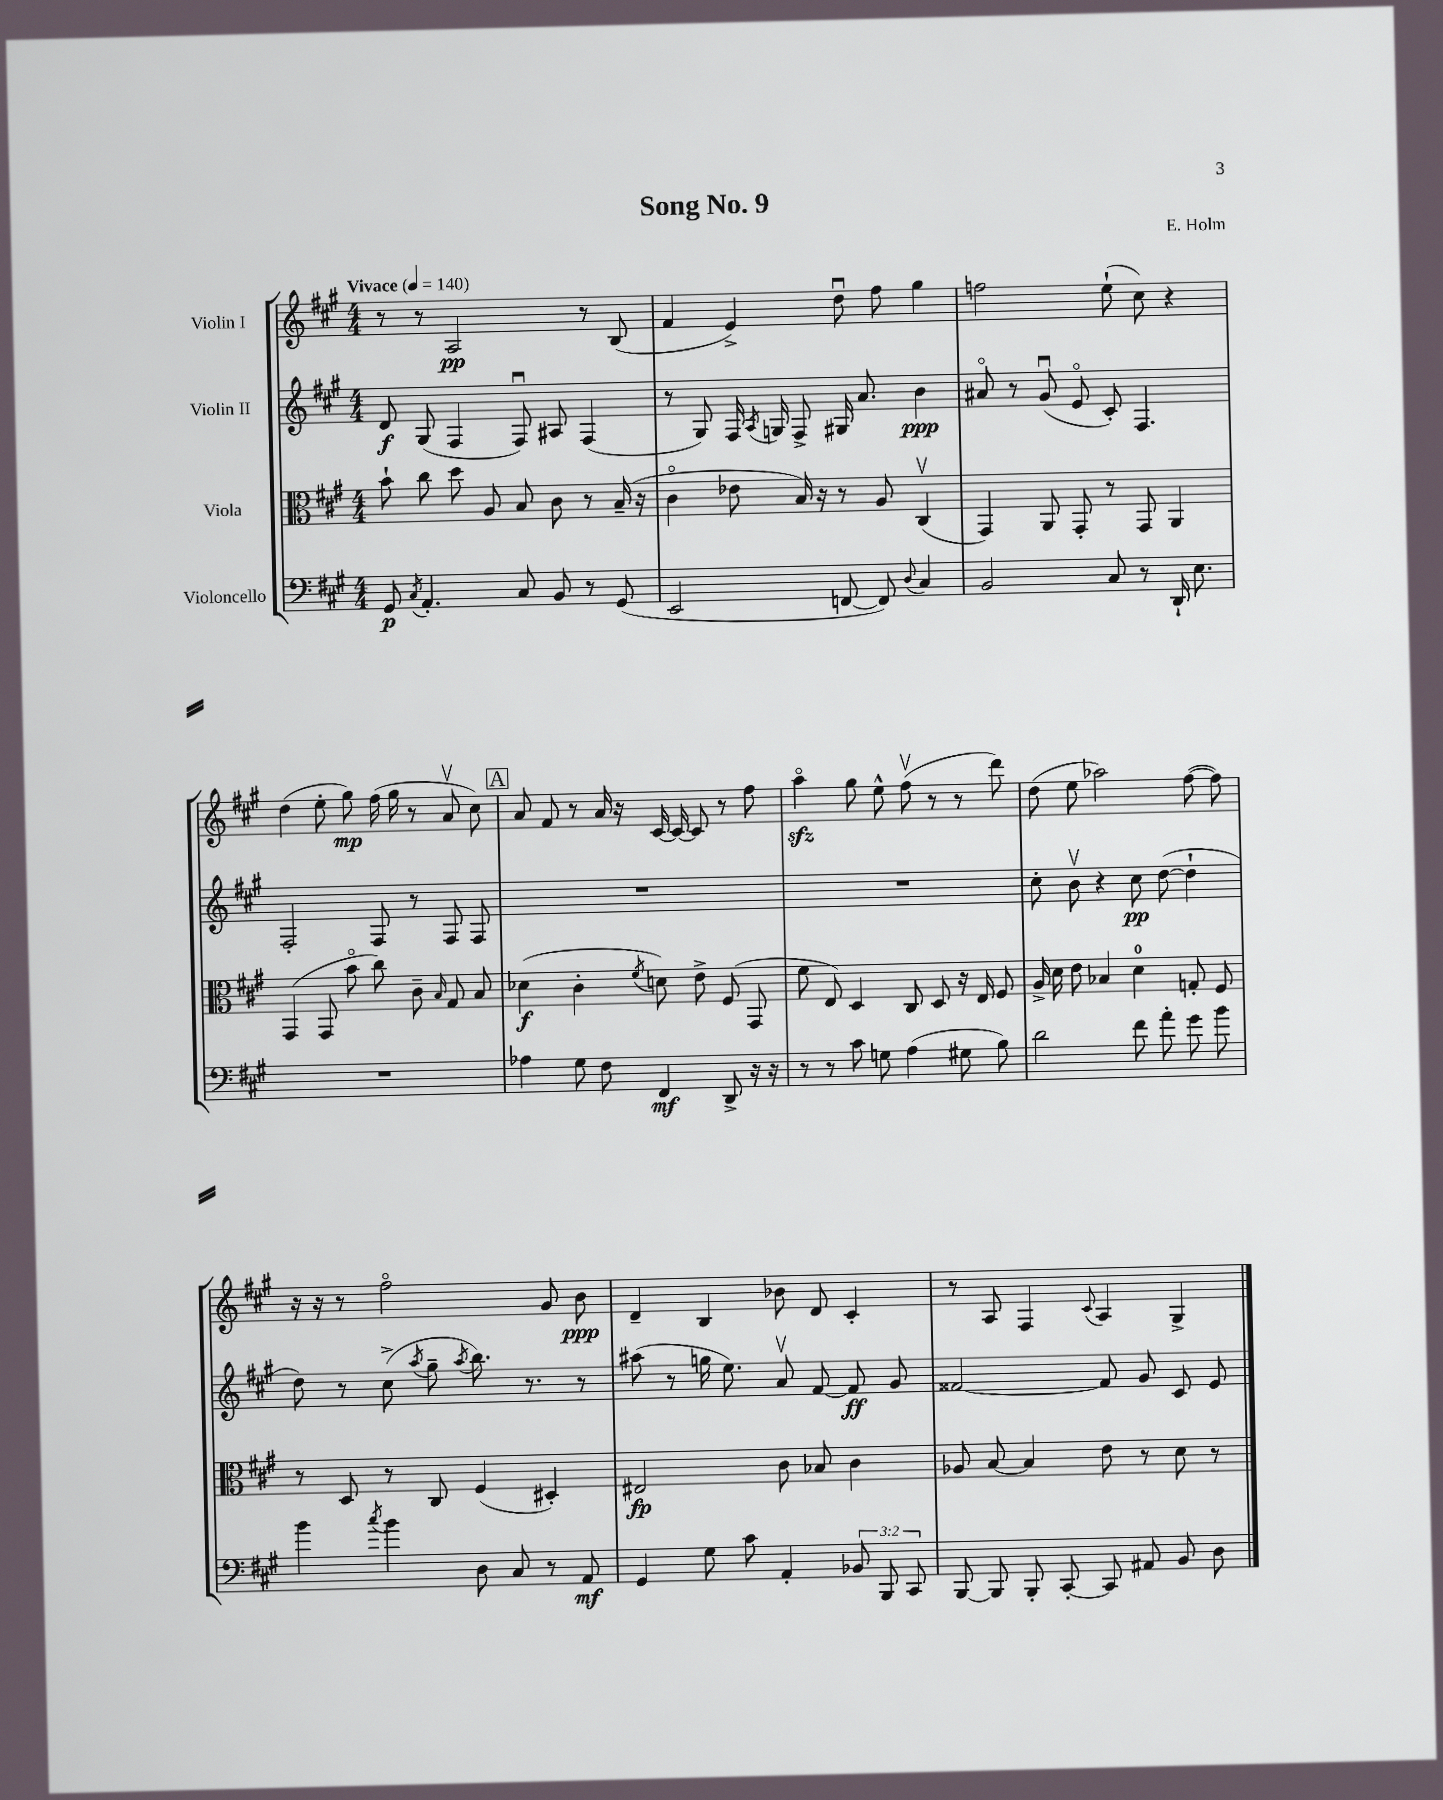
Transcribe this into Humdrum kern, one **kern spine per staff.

**kern	**dynam	**kern	**dynam	**kern	**dynam	**kern	**dynam
*part4	*part4	*part3	*part3	*part2	*part2	*part1	*part1
*staff4	*staff4	*staff3	*staff3	*staff2	*staff2	*staff1	*staff1
*I"Violoncello	*	*I"Viola	*	*I"Violin II	*	*I"Violin I	*
*clefF4	*	*clefC3	*	*clefG2	*	*clefG2	*
*k[f#c#g#]	*	*k[f#c#g#]	*	*k[f#c#g#]	*	*k[f#c#g#]	*
*M4/4	*	*M4/4	*	*M4/4	*	*M4/4	*
*MM140	*	*MM140	*	*MM140	*	*MM140	*
=1	=1	=1	=1	=1	=1	=1	=1
!	!	!	!	!	!	!LO:TX:a:B:t=Vivace	!
8GG#/	p	8b`\	.	8d/	f	8r	.
8qC#/	.	.	.	.	.	.	.
4.AA'/	.	8cc#\	.	(8G#/	.	8r	.
.	.	8dd\	.	4F#/	.	2A/	pp
.	.	8A/	.	.	.	.	.
8C#/	.	8B/	.	8F#u/)	.	.	.
8BB/	.	8c#\	.	8A#X/	.	.	.
8r	.	8r	.	(4F#/	.	8r	.
(8GG#/	.	(16B~/	.	.	.	(8B/	.
.	.	16r	.	.	.	.	.
=2	=2	=2	=2	=2	=2	=2	=2
2EE/	.	4c#\	.	8r	.	4f#/	.
.	.	.	.	8G#/)	.	.	.
.	.	8e-X\	.	16F#/	.	4e^/)	.
.	.	.	.	8qA/	.	.	.
.	.	.	.	16Gn/	.	.	.
.	.	16B/)	.	8F#^/	.	.	.
.	.	16r	.	.	.	.	.
[8FFn/	.	8r	.	16G#X/	.	8ddu\	.
.	.	.	.	8.a/	.	.	.
8FF/])	.	8A/	.	.	.	8ff#\	.
8qqD/	.	.	.	.	.	.	.
4C#/	.	(4C#v/	.	4b\	ppp	4gg#\	.
=3	=3	=3	=3	=3	=3	=3	=3
2BB/	.	4GG#/)	.	8a#X/	.	2ffn\	.
.	.	.	.	8r	.	.	.
.	.	8AA/	.	(8g#u/	.	.	.
.	.	8GG#'/	.	8e/	.	.	.
8C#/	.	8r	.	8c#'/)	.	(8ee`\	.
8r	.	8GG#/	.	4.F#/	.	8cc#\)	.
16DD`/	.	4AA/	.	.	.	4r	.
8.E\	.	.	.	.	.	.	.
!!LO:LB:g=z
=4	=4	=4	=4	=4	=4	=4	=4
1r	.	(4GG#/	.	2F#'/	.	(4dd\	.
.	.	8GG#/	.	.	.	8ee'\	.
.	.	8b\	.	.	.	8gg#\)	mp
.	.	8cc#\)	.	8F#/	.	(16ff#\	.
.	.	.	.	.	.	16gg#\	.
.	.	8c#~\	.	8r	.	8r	.
.	.	16qqB/	.	.	.	.	.
.	.	8G#/	.	8F#/	.	8av/	.
.	.	8B/	.	8F#/	.	8cc#\)	.
!!LO:REH:place=s1:t=A
=5	=5	=5	=5	=5	=5	=5	=5
4A-X\	.	(4d-X\	f	1r	.	8a/	.
.	.	.	.	.	.	8f#/	.
8G#\	.	4c#'\	.	.	.	8r	.
8F#\	.	.	.	.	.	16a/	.
.	.	.	.	.	.	16r	.
.	.	8qf#/	.	.	.	.	.
4FF#/	mf	8dn\)	.	.	.	[16c#/	.
.	.	.	.	.	.	16c#/_	.
.	.	8e^\	.	.	.	8c#/]	.
8DD^/	.	(8F#/	.	.	.	8r	.
16r	.	8GG#/	.	.	.	8ff#\	.
16r	.	.	.	.	.	.	.
=6	=6	=6	=6	=6	=6	=6	=6
8r	.	8f#\	.	1r	.	4aazz\	.
8r	.	8E/)	.	.	.	.	.
8c#\	.	4D/	.	.	.	8gg#\	.
8Gn\	.	.	.	.	.	8ee^^\	.
(4A\	.	8C#/	.	.	.	(8ff#v\	.
.	.	8D/	.	.	.	8r	.
8G#X\	.	16r	.	.	.	8r	.
.	.	16E/	.	.	.	.	.
8B\)	.	8F#/	.	.	.	8ddd\)	.
=7	=7	=7	=7	=7	=7	=7	=7
2d\	.	16A^/	.	8cc#'\	.	(8dd\	.
.	.	16d\	.	.	.	.	.
.	.	8e\	.	8bv\	.	8ee\	.
.	.	4B-X/	.	4r	.	2aa-X\)	.
8f#\	.	4d\	.	8cc#\	pp	.	.
8a'\	.	.	.	([8dd\	.	.	.
8g#\	.	8Gn'/	.	4dd`\]	.	([8ff#\	.
8b\	.	8F#/	.	.	.	8ff#\])	.
!!LO:LB:g=z
=8	=8	=8	=8	=8	=8	=8	=8
4b\	.	8r	.	8dd\)	.	16r	.
.	.	.	.	.	.	16r	.
.	.	8D/	.	8r	.	8r	.
8qcc#/	.	.	.	.	.	.	.
4b\	.	8r	.	(8cc#^\	.	2ff#\	.
.	.	.	.	8qaa/	.	.	.
.	.	8C#/	.	8gg#~\	.	.	.
.	.	.	.	8qaa/	.	.	.
8D\	.	(4F#/	.	8.bb\)	.	.	.
8C#/	.	.	.	.	.	.	.
.	.	.	.	8.r	.	.	.
8r	.	4D#X'/)	.	.	.	8g#/	.
8AA/	mf	.	.	8r	.	8b\	ppp
=9	=9	=9	=9	=9	=9	=9	=9
4GG#/	.	2E#X/	fp	(8aa#X\	.	4d~/	.
.	.	.	.	8r	.	.	.
8G#\	.	.	.	16ggn\	.	4B/	.
.	.	.	.	8.ee\)	.	.	.
8c#\	.	.	.	.	.	.	.
4AA'/	.	8c#\	.	8av/	.	8b-X\	.
.	.	8B-X/	.	[8f#/	.	8d/	.
12BB-X/	.	4c#\	.	8f#/]	ff	4c#'/	.
12BBB/	.	.	.	.	.	.	.
.	.	.	.	8g#/	.	.	.
12CC#/	.	.	.	.	.	.	.
=10	=10	=10	=10	=10	=10	=10	=10
[8BBB/	.	8A-X/	.	[2f##X/	.	8r	.
8BBB/]	.	[8B/	.	.	.	8A/	.
8BBB'/	.	4B/]	.	.	.	4F#/	.
[8CC#'/	.	.	.	.	.	.	.
.	.	.	.	.	.	8qqc#/	.
8CC#/]	.	8e\	.	8f##/]	.	4A/	.
8AA#X/	.	8r	.	8g#/	.	.	.
8BB/	.	8d\	.	8c#/	.	4G#^/	.
8D\	.	8r	.	8e/	.	.	.
==	==	==	==	==	==	==	==
*-	*-	*-	*-	*-	*-	*-	*-
